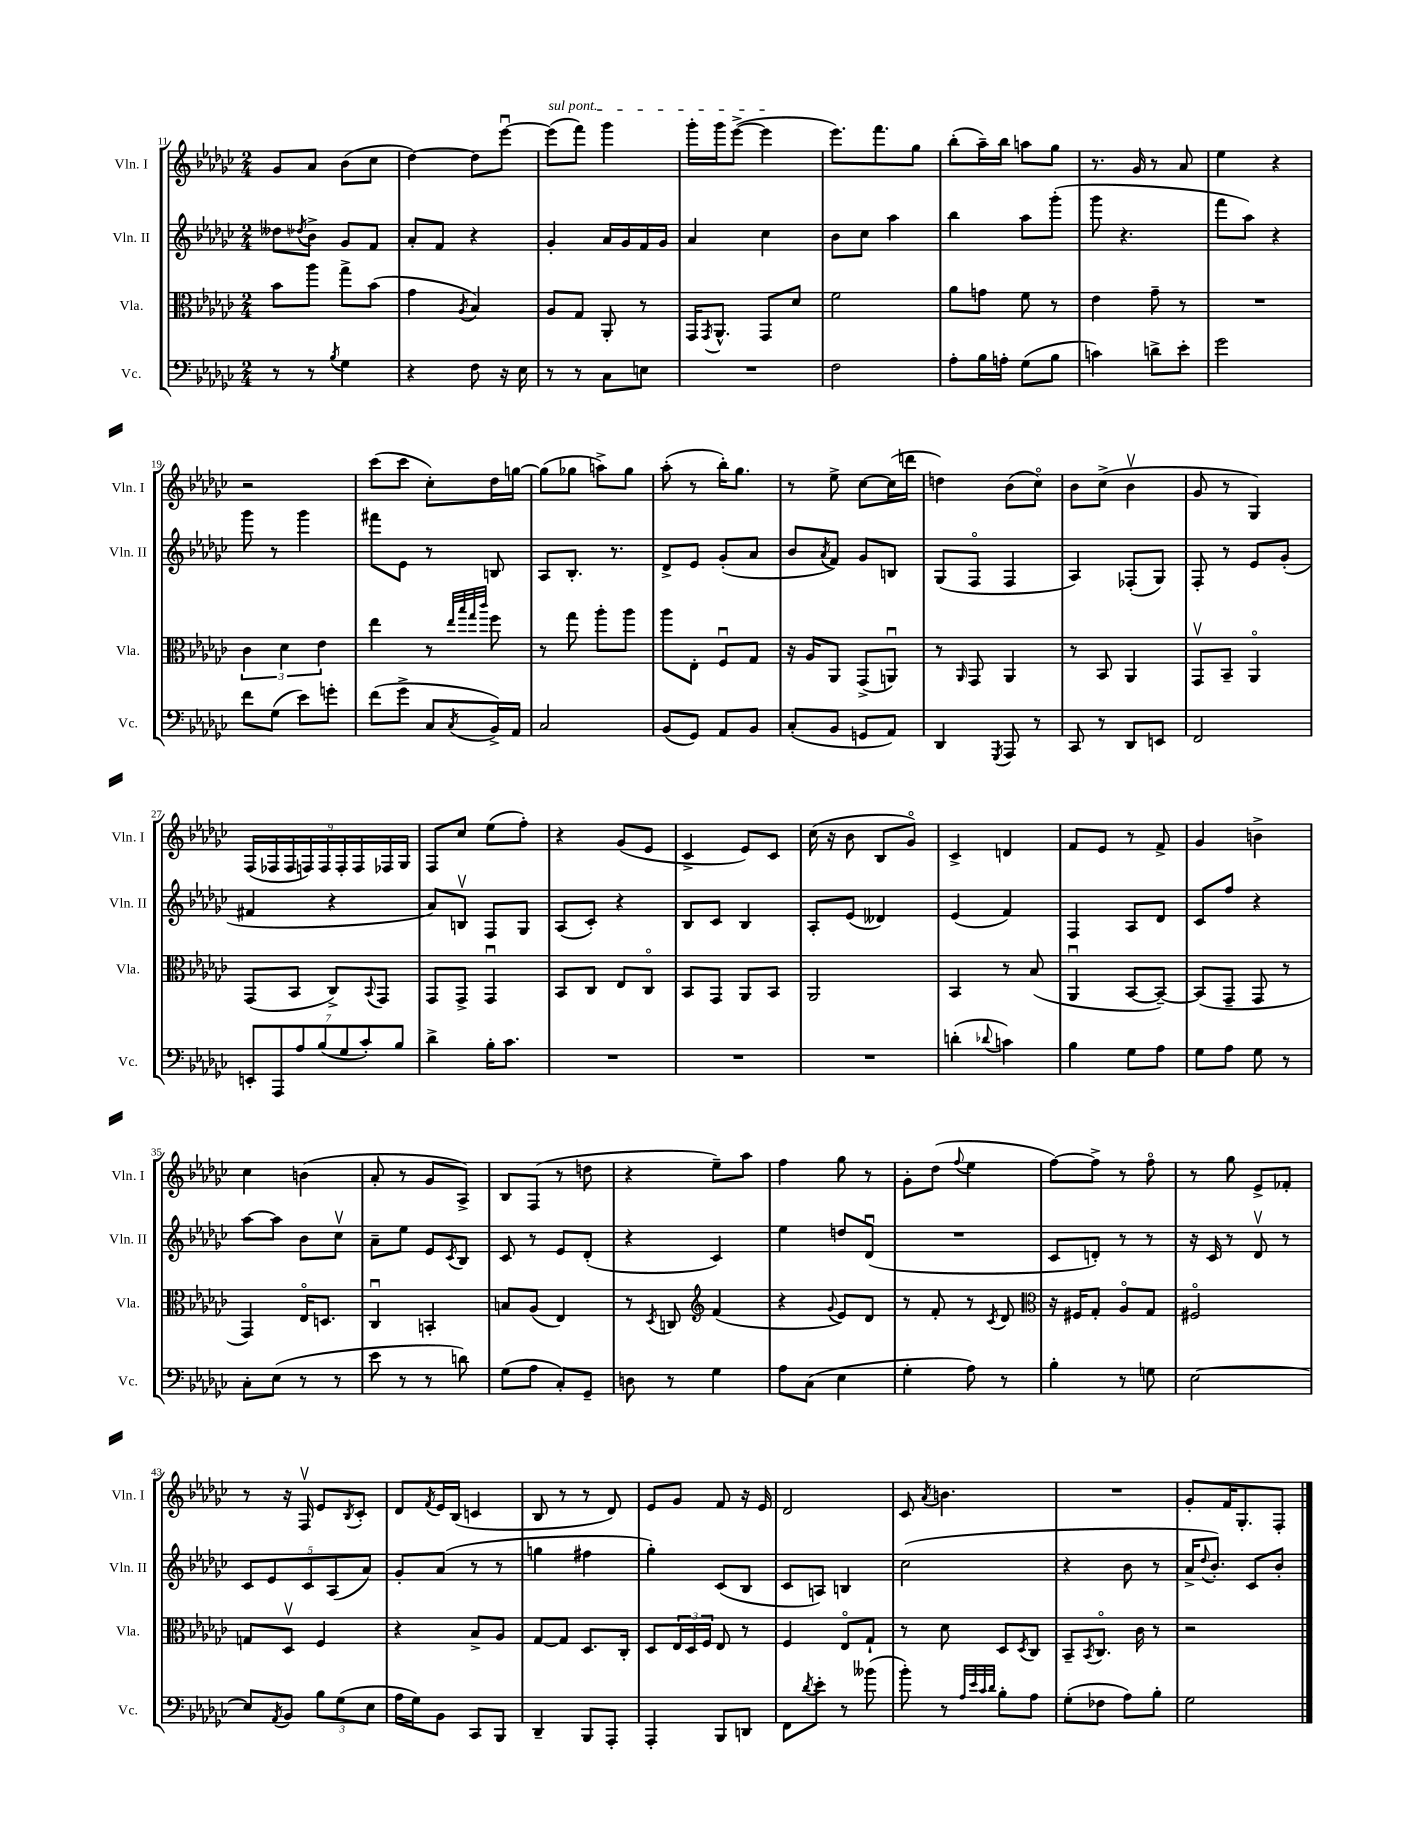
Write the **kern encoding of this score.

**kern	**kern	**kern	**kern
*part4	*part3	*part2	*part1
*staff4	*staff3	*staff2	*staff1
*I"Vc.	*I"Vla.	*I"Vln. II	*I"Vln. I
*I'Vc.	*I'Vla.	*I'Vln. II	*I'Vln. I
*clefF4	*clefC3	*clefG2	*clefG2
*k[b-e-a-d-g-c-]	*k[b-e-a-d-g-c-]	*k[b-e-a-d-g-c-]	*k[b-e-a-d-g-c-]
*M2/4	*M2/4	*M2/4	*M2/4
=11	=11	=11	=11
8r	8b-\L	8dd--X\L	8g-/L
.	.	8qdd-X/	.
8r	8aa-\J	8b-^\J	8a-/J
8qB-/	.	.	.
4G-\	8gg-^\L	8g-/L	(8b-\L
.	(8b-\J	8f/J	8cc-\J
=12	=12	=12	=12
4r	4g-\	8a-'/L	[4dd-\)
.	.	8f/J	.
.	8qA-/	.	.
8F\	4B-/)	4r	8dd-\L]
16r	.	.	[8eee-u\J
16E-\	.	.	.
=13	=13	=13	=13
!	!	!	!LO:TX:a:i:t=sul pont.
8r	8A-/L	4g-'/	(8eee-\L]
8r	8G-/J	.	8fff\J)
8C-\L	8AA-'/	16a-/LL	4ggg-\
.	.	16g-/	.
8En\J	8r	16f/	.
.	.	16g-/JJ	.
=14	=14	=14	=14
2r	16GG-/KL	4a-/	16ggg-'\LL
.	8qGG-/	.	.
.	8.AA-^^/J	.	16ggg-\J
.	.	.	([8eee-^\J
.	8GG-/L	4cc-\	4eee-\]
.	8d-/J	.	.
=15	=15	=15	=15
2F\	2f\	8b-\L	8.eee-\L)
.	.	8cc-\J	.
.	.	.	8.fff\
.	.	4aa-\	.
.	.	.	8gg-\J
=16	=16	=16	=16
8A-'\L	8a-\L	4bb-\	(8bb-'\L
16B-\L	8gn\J	.	16aa-~\L)
16An'\JJ	.	.	16bb-\JJ
(8G-\L	8f\	8aa-\L	8aan\L
8B-\J	8r	(8ggg-'\J	8gg-\J
=17	=17	=17	=17
4cn\)	4e-\	8ggg-\	8.r
.	.	4.r	.
.	.	.	16g-/
8dn^\L	8g-~\	.	8r
8e-'\J	8r	.	8a-/
=18	=18	=18	=18
2g-\	2r	8fff\L	4ee-\
.	.	8aa-\J)	.
.	.	4r	4r
!!LO:LB:g=z
=19	=19	=19	=19
8f\L	6c-\	8ggg-\	2r
(8G-\J	.	8r	.
.	6d-\	.	.
8e-\L)	.	4ggg-\	.
.	6e-\	.	.
8gn'\J	.	.	.
=20	=20	=20	=20
(8f\L	4ee-\	8fff#X\L	(8ccc-\L
8g-^\J	.	8e-\J	8ccc-\J
8C-/L	8r	8r	8cc-'\L)
.	32qqee-/LLL	.	.
.	32qqbb-/	.	.
.	32qqgg-/	.	.
8qC-/	32qqccc-/JJJ	.	.
16BB-^/L)	8ff\	8Bn/	16dd-\L
16AA-/JJ	.	.	[16ggn\JJ
=21	=21	=21	=21
2C-/	8r	8A-/L	(8gg\L]
.	8gg-\	8.B-'/J	8gg-X\J
.	8aa-'\L	.	8aan^\L)
.	.	8.r	.
.	8aa-\J	.	8gg-\J
=22	=22	=22	=22
(8BB-/L	8aa-\L	8d-^/L	(8aa-'\
8GG-/J)	8E-'\J	8e-/J	8r
8AA-/L	8Fu/L	(8g-'/L	16bb-'\KL)
.	.	.	8.gg-\J
8BB-/J	8G-/J	8a-/J	.
=23	=23	=23	=23
(8C-'/L	16r	8b-/L	8r
.	16A-/KL	.	.
.	.	8qa-/	.
8BB-/J	8AA-/J	8f/J)	8ee-^\
8GGn/L	(8GG-^/L	8g-/L	[8cc-\L
8AA-/J)	8AAnu/J)	8Bn/J	(16cc-\L]
.	.	.	16dddn\JJ
=24	=24	=24	=24
4DD-/	8r	(8G-/L	4ddn\)
.	16qqAA-/	.	.
.	8GG-/	8F/J	.
8qGGG-/	.	.	.
8AAA-/	4AA-/	4F/	(8b-\L
8r	.	.	8cc-\J)
=25	=25	=25	=25
8CC-/	8r	4A-/)	8b-\L
8r	8BB-/	.	(8cc-^\J
8DD-/L	4AA-/	(8F-X'/L	4b-v\
8EEn/J	.	8G-/J)	.
=26	=26	=26	=26
2FF/	8GG-v/L	8F'/	8g-/
.	8BB-~/J	8r	8r
.	4AA-/	8e-/L	4G-/)
.	.	(8g-'/J	.
!!LO:LB:g=z
=27	=27	=27	=27
14EEn'/L	(8GG-/L	4f#X/	(18F/LL
.	.	.	18F-X/
14AAA-/	.	.	.
.	.	.	18F-/
.	8BB-/J	.	.
14A-/	.	.	.
.	.	.	18Fn/)
(14B-/	.	.	.
.	.	.	18F/
.	8C-^/L)	4r	.
.	.	.	18F'/
14G-/	.	.	.
.	.	.	18F/
14c-'/)	.	.	.
.	8qqBB-/	.	.
.	8GG-/J	.	.
.	.	.	18F-X/
14B-/J	.	.	.
.	.	.	18G-/JJ
=28	=28	=28	=28
4d-^\	8GG-/L	8a-/L)	8F/L
.	8GG-^/J	8Bnv/J	8cc-/J
16B-'\KL	4GG-u/	8F/L	(8ee-\L
8.c-\J	.	.	.
.	.	8G-/J	8ff'\J)
=29	=29	=29	=29
2r	8BB-/L	(8A-/L	4r
.	8C-/J	8c-'/J)	.
.	8E-/L	4r	(8g-/L
.	8C-/J	.	8e-/J
=30	=30	=30	=30
2r	8BB-/L	8B-/L	4c-^/
.	8GG-/J	8c-/J	.
.	8AA-/L	4B-/	8e-/L)
.	8BB-/J	.	8c-/J
=31	=31	=31	=31
2r	2AA-/	8A-'/L	(16cc-\
.	.	.	16r
.	.	(8e-/J	8b-\
.	.	4d--X/)	8B-/L
.	.	.	8g-/J)
=32	=32	=32	=32
(4dn'\	4BB-/	(4e-/	4c-^/
8qqd-X/	.	.	.
4cn\)	8r	4f/)	4dn/
.	(8B-/	.	.
=33	=33	=33	=33
4B-\	4AA-u/	4F/	8f/L
.	.	.	8e-/J
8G-\L	[8BB-/L	8A-/L	8r
8A-\J	8BB-~/J_)	8d-/J	8f^/
=34	=34	=34	=34
8G-\L	(8BB-/L]	8c-/L	4g-/
8A-\J	8GG-~/J	8ff/J	.
8G-\	8GG-/	4r	4bn^\
8r	8r	.	.
!!LO:LB:g=z
=35	=35	=35	=35
8C-'\L	4GG-/)	[8aa-\L	4cc-\
(8E-\J	.	8aa-\J]	.
8r	16E-/KL	8b-\L	(4bn\
.	8.Dn/J	.	.
8r	.	8cc-v\J	.
=36	=36	=36	=36
8e-\	4C-u/	8a-~\L	8a-'/
8r	.	8ee-\J	8r
8r	4BBn'/	8e-/L	8g-/L
.	.	8qc-/	.
8dn\)	.	8B-/J	8A-^/J)
=37	=37	=37	=37
(8G-\L	8Bn/L	8c-/	8B-/L
8A-\J	(8A-/J	8r	(8F/J
8C-'/L)	4E-/)	8e-/L	8r
8GG-~/J	.	(8d-'/J	8ddn\
=38	=38	=38	=38
8Dn\	8r	4r	4r
.	8qD-/	.	.
8r	8Cn/	.	.
*	*clefG2	*	*
4G-\	(4f/	4c-/)	8ee-~\L)
.	.	.	8aa-\J
=39	=39	=39	=39
8A-\L	4r	4ee-\	4ff\
(8C-\J	.	.	.
.	8qqg-/	.	.
4E-\	8e-/L)	8ddn/L	8gg-\
.	8d-/J	(8d-u/J	8r
=40	=40	=40	=40
4G-'\	8r	2r	8g-'\L
.	8f'/	.	(8dd-\J
.	.	.	8qqff/
8A-\)	8r	.	4ee-\
.	8qc-/	.	.
8r	8d-/	.	.
=41	=41	=41	=41
*	*clefC3	*	*
4B-'\	16r	8c-/L	[8ff\L)
.	16F#X/KL	.	.
.	8G-'/J	8dn'/J)	8ff^\J]
8r	8A-/L	8r	8r
8Gn\	8G-/J	8r	8ff\
=42	=42	=42	=42
[2E-\	2F#X/	16r	8r
.	.	16c-/	.
.	.	8r	8gg-\
.	.	8d-v/	8e-^/L
.	.	8r	8f-X'/J
!!LO:LB:g=z
=43	=43	=43	=43
8E-/L]	8Gn/L	10c-/L	8r
.	.	10e-/	.
8qAA-/	.	.	.
8BB-/J	8D-v/J	.	16r
.	.	.	16Fv/
.	.	10c-/	.
12B-\L	4F/	.	8e-/L
.	.	(10A-/	.
(12G-\	.	.	.
.	.	.	8qB-/
.	.	.	8c-'/J
.	.	10a-/J)	.
12E-\J	.	.	.
=44	=44	=44	=44
16A-\LL	4r	8g-'/L	8d-/L
16G-\J)	.	.	.
.	.	.	8qf/
8BB-\J	.	(8a-/J	16e-/L
.	.	.	(16B-/JJ
8CC-/L	8B-^/L	8r	4cn/
8BBB-/J	8A-/J	8r	.
=45	=45	=45	=45
4DD-~/	[8G-/L	4ggn\	8B-/
.	8G-/J]	.	8r
8BBB-/L	8.D-/L	4ff#X\	8r
8AAA-'/J	.	.	8d-/)
.	16C-'/Jk	.	.
=46	=46	=46	=46
4AAA-'/	8D-/L	4gg-'\)	8e-/L
.	24E-/L	.	8g-/J
.	24D-/	.	.
.	24F/JJ	.	.
8BBB-/L	8E-/	(8c-/L	8f/
8DDn/J	8r	8B-/J	16r
.	.	.	16e-/
=47	=47	=47	=47
8FF\L	4F/	8c-/L	2d-/
8qd-/	.	.	.
8e-'\J	.	8An/J)	.
8r	8E-/L	4Bn/	.
(8b--X\	8G-`/J	.	.
=48	=48	=48	=48
8b-'\)	8r	(2cc-\	8c-/
.	.	.	8qa-/
8r	8d-\	.	4.bn\
32qqA-/LLL	.	.	.
32qqe-/	.	.	.
32qqc-/	.	.	.
32qqd-/JJJ	.	.	.
8B-'\L	8D-/L	.	.
.	8qD-/	.	.
8A-\J	8C-/J	.	.
=49	=49	=49	=49
(8G-'\L	8BB-~/L	4r	2r
.	8qBB-/	.	.
8F-X\J	8.C-/J	.	.
8A-\L)	.	8b-\	.
.	16c-\	.	.
8B-'\J	8r	8r	.
=50	=50	=50	=50
2G-\	2r	16a-^/KL	8g-'/L
.	.	8qqdd-/	.
.	.	8.b-'/J)	.
.	.	.	16f/K
.	.	.	8.G-'/
.	.	8c-/L	.
.	.	8b-'/J	8F'/J
==	==	==	==
*-	*-	*-	*-
